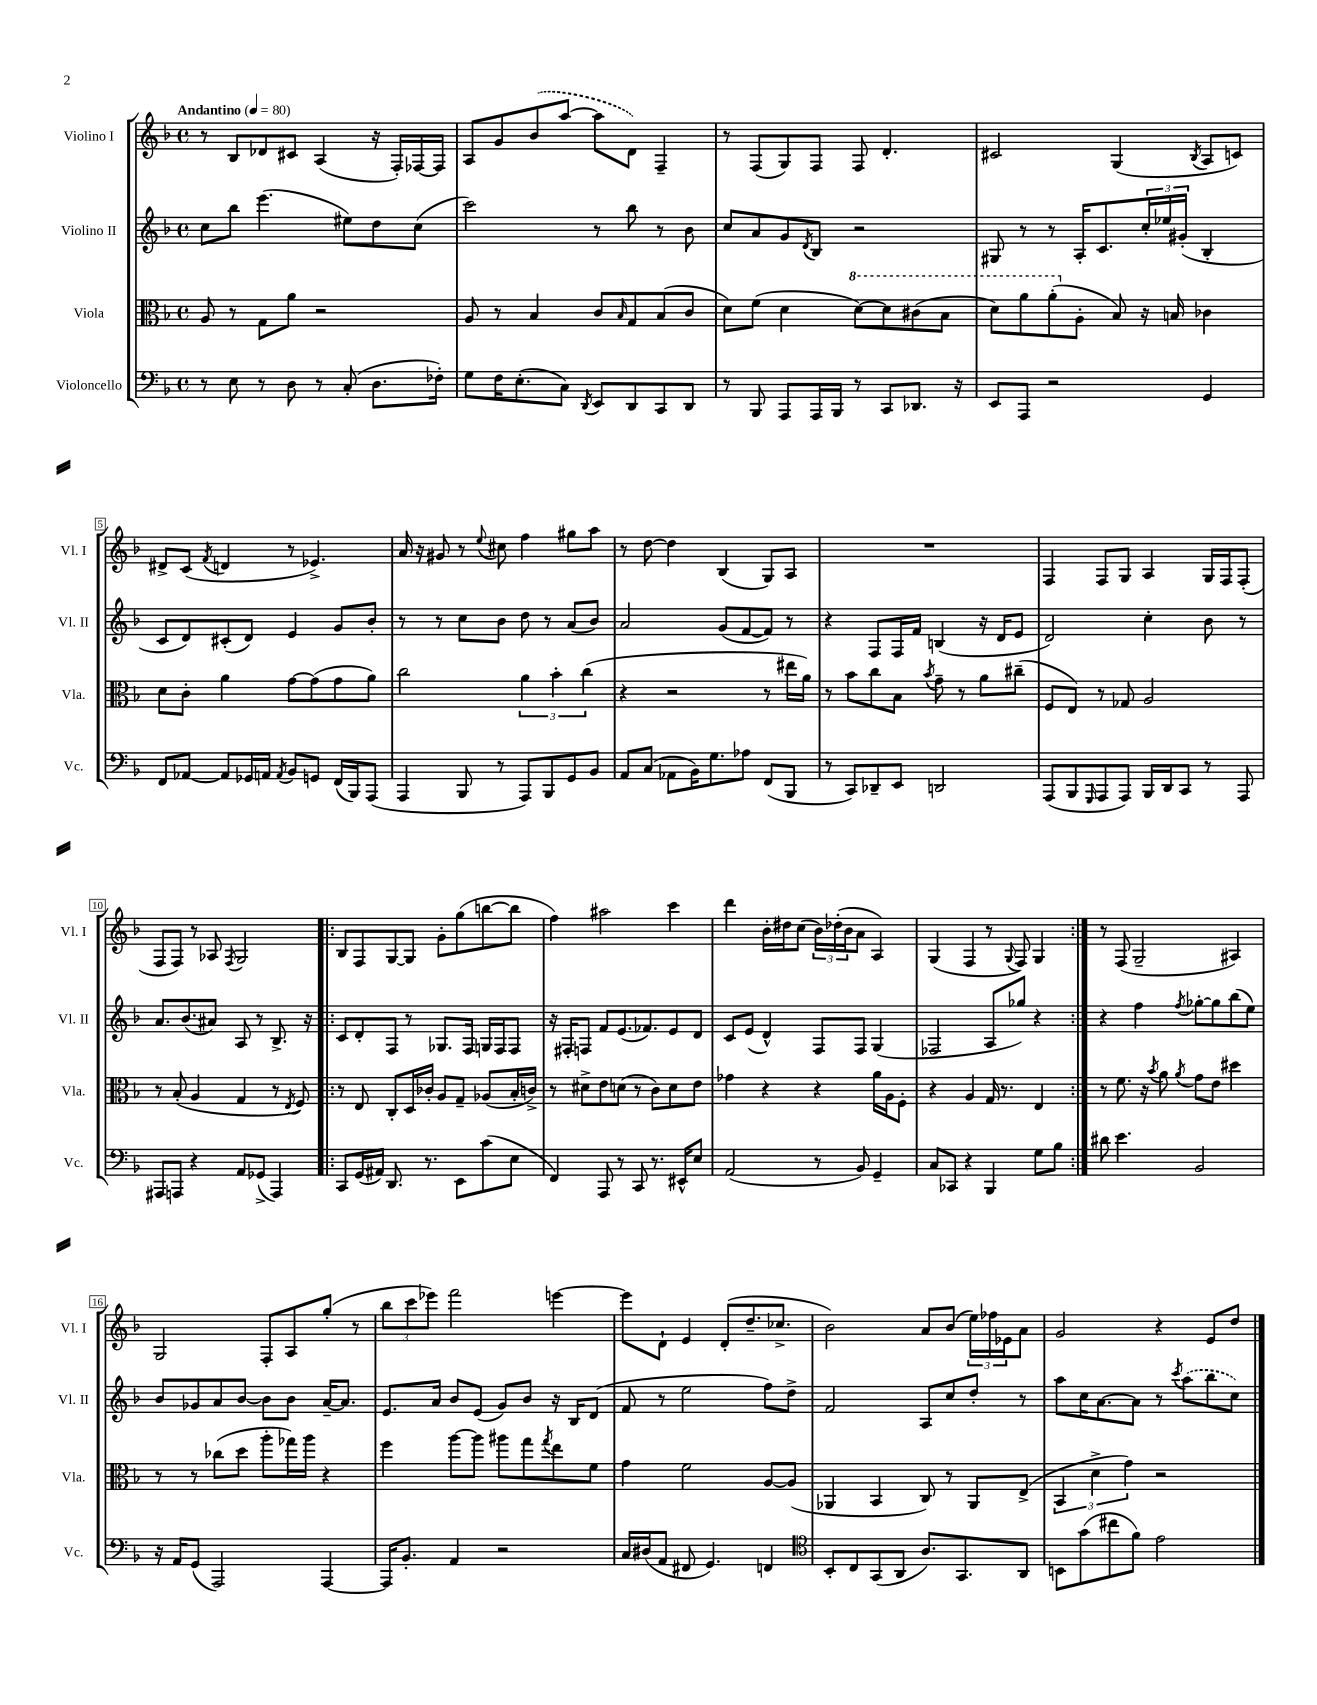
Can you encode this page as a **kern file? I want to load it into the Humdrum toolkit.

**kern	**kern	**kern	**kern
*staff4	*staff3	*staff2	*staff1
*clefF4	*clefC3	*clefG2	*clefG2
*k[b-]	*k[b-]	*k[b-]	*k[b-]
*M4/4	*M4/4	*M4/4	*M4/4
*met(c)	*met(c)	*met(c)	*met(c)
*MM80	*MM80	*MM80	*MM80
8r	8A	8cc	8r
8E	8r	8bb-	8B-
8r	8G	(4.eee	8d-
8D	8a	.	8c#
8r	2r	.	(4A
(8C'	.	8ee#)	.
8.D	.	8dd	16r
.	.	.	16F')
.	.	(8cc	[16F-
16F-')	.	.	16F-]
=	=	=	=
8G	8A	2ccc)	8A
16F	8r	.	8g
(8.E'	.	.	.
.	4B-	.	(8b-
8C)	.	.	[8aa
8qDD	.	.	.
8EE	8c	8r	8aa]
.	16qqB-	.	.
8DD	8G	8bb-	8d)
8CC	(8B-	8r	4F~
8DD	8c	8b-	.
=	=	=	=
8r	8d)	8cc	8r
8BBB-	(8f	8a	(8F
8AAA	4d	8g	8G)
.	.	8qd	.
16AAA	.	8B-	8F
16BBB-	.	.	.
8r	[8dd)	2r	8F
8CC	8dd]	.	4.d'
8.DD-	(8cc#	.	.
.	8b-	.	.
16r	.	.	.
=	=	=	=
8EE	8dd)	8G#	2c#
8AAA	8aa	8r	.
2r	(8aa'	8r	.
.	8A'	16A'	.
.	.	8.c	.
.	8B-)	.	(4G
.	16r	24cc'	.
.	.	24ee-	.
.	16B	.	.
.	.	(24g#'	.
.	.	.	8qB-
4GG	4c-	4B-'	8A
.	.	.	8c)
=	=	=	=
8FF	8d	8c	8d#^
[8AA-	8c'	8d)	(8c
.	.	.	8qf
8AA-]	4a	(8c#'	4d
16GG-	.	8d)	.
16AA	.	.	.
8qAA	.	.	.
8BB-	[8g	4e	8r
8GG	(8g]	.	4.e-^)
(16FF	8g	8g	.
16BBB-)	.	.	.
(8AAA	8a)	8b-'	.
=	=	=	=
4AAA	2cc	8r	16a
.	.	.	16r
.	.	8r	8g#
8BBB-	.	8cc	8r
.	.	.	8qqee
8r	.	8b-	8cc#
8AAA)	6a	8dd	4ff
8BBB-	.	8r	.
.	6b-'	.	.
8GG	.	(8a	8gg#
.	(6cc	.	.
8BB-	.	8b-)	8aa
=	=	=	=
8AA	4r	2a	8r
(8C	.	.	[8dd
8AA-	2r	.	4dd]
16BB-)	.	.	.
8.G	.	.	.
.	.	(8g	(4B-
8A-	.	[8f	.
(8FF	8r	8f])	8G)
8BBB-	16ee#	8r	8A
.	16a)	.	.
=	=	=	=
8r	8r	4r	1r
8CC)	8b-	.	.
8DD-~	8cc	8F	.
8EE	8B-	16F	.
.	.	16f	.
.	8qb-	.	.
2DD	8g~	(4B	.
.	8r	.	.
.	8a	16r	.
.	.	16d	.
.	(8cc#~	8e	.
=	=	=	=
(8AAA	8F	2d)	4F
8BBB-	8E)	.	.
16qqGGG	.	.	.
8AAA	8r	.	8F
8AAA)	8G-	.	8G
16BBB-	2A	4cc'	4A
16DD	.	.	.
8CC	.	.	.
8r	.	8b-	16G
.	.	.	16F
8AAA	.	8r	(8F'
=	=	=	=
8AAA#	8r	8.a	8F
8AAA	(8B-'	.	8F)
.	.	(8.b-	.
4r	4A	.	8r
.	.	8a#)	8A-
.	.	.	8qF
8AA	4G	8A	2G
(8GG-^	.	8r	.
4AAA)	8r	8.B-^	.
.	8qE	.	.
.	8F)	.	.
.	.	16r	.
=!|:	=!|:	=!|:	=!|:
8CC	8r	8c	8B-
(16GG	8E	8d'	8F
16AA#)	.	.	.
8.DD	8C'	8F	[8G
.	16D	8r	8G]
8.r	16c-'	.	.
.	8A	8.G-	8g'
8EE	8G~	.	(8gg
.	.	16F	.
(8c	(8A-	16G	[8bb
.	.	16F	.
8E	16B-'	8F	8bb]
.	16c^)	.	.
=	=	=	=
4FF)	8r	16r	4ff)
.	.	16F#'	.
.	8d#^	8F	.
8AAA	8e	8f	2aa#
8r	(8d	(8.e	.
8CC	8r	.	.
.	.	8.f-)	.
8.r	8c)	.	.
.	8d	8e	4ccc
16EE#^^	.	.	.
8E	8e	8d	.
=	=	=	=
(2AA	4g-	8c	4ddd
.	.	(8e	.
.	4r	4d^^)	16b-'
.	.	.	16dd#
.	.	.	(8cc
8r	4r	8F	24b-)
.	.	.	(24dd-'
.	.	.	24b-
8BB-)	.	8F	8a
4GG~	16a	(4G	4A)
.	16A	.	.
.	8F'	.	.
=	=	=	=
8C	4r	2F-	(4G
8CC-	.	.	.
4r	4A	.	4F
4BBB-	16G	8A	8r
.	8.r	.	.
.	.	.	8qqG
.	.	8gg-)	8F)
8G	4E	4r	4G
8B-	.	.	.
=:|!	=:|!	=:|!	=:|!
8d#	8r	4r	8r
4.e	8.f	.	(8F
.	.	4ff	2G~
.	16r	.	.
.	8qb-	.	.
.	8a	.	.
.	8qa	8qff	.
2BB-	8g	[8gg-'	.
.	8e	8gg-]	.
.	4dd#	(8bb-	4A#)
.	.	8ee)	.
=	=	=	=
16r	8r	8b-	2G
16AA	.	.	.
(8GG	8r	8g-	.
2AAA)	(8cc-	8a	.
.	8dd	[8b-	.
.	8aa'	8b-]	8F'
.	16gg-)	8b-	8A
.	16aa	.	.
[4AAA	4r	[16a~	(8gg'
.	.	8.a]	.
.	.	.	8r
=	=	=	=
16AAA]	4ff	8.e	12bb-
8.BB-'	.	.	.
.	.	.	12ccc
.	.	.	12eee-)
.	.	16a	.
4AA	[8aa	8b-	2fff
.	8aa]	(8e	.
2r	8aa#	8g)	.
.	8gg	8b-	.
.	8qgg	.	.
.	8ee	16r	[4eee
.	.	16B-	.
.	8f	(8d	.
=	=	=	=
16C	4g	8f	8eee]
(16D#	.	.	.
8AA	.	8r	8d`
8FF#	2f	2ee	4e
4.GG)	.	.	.
.	.	.	(8d'
.	.	.	8.dd~
4FF	[8A	8ff)	.
.	.	.	8.cc-^
.	(8A]	8dd^	.
=	=	=	=
*clefC4	*	*	*
8BB-'	4AA-	2f	2b-)
8C	.	.	.
(8GG	4BB-	.	.
8AA	.	.	.
8.A)	8C)	8A	8a
.	8r	8cc	(8b-
8.GG	.	.	.
.	8AA-	8dd'	24ee)
.	.	.	24ff-
.	.	.	24e-
8AA	(8E^	8r	8a
=	=	=	=
8BB	6BB-	8aa	2g
(8g	.	16cc	.
.	6d^	.	.
.	.	[8.a	.
8cc#	.	.	.
.	6g)	.	.
8f)	.	8a]	.
2e	2r	8r	4r
.	.	8qccc	.
.	.	(8aa	.
.	.	8bb-	8e
.	.	8cc)	8dd
==	==	==	==
*-	*-	*-	*-
